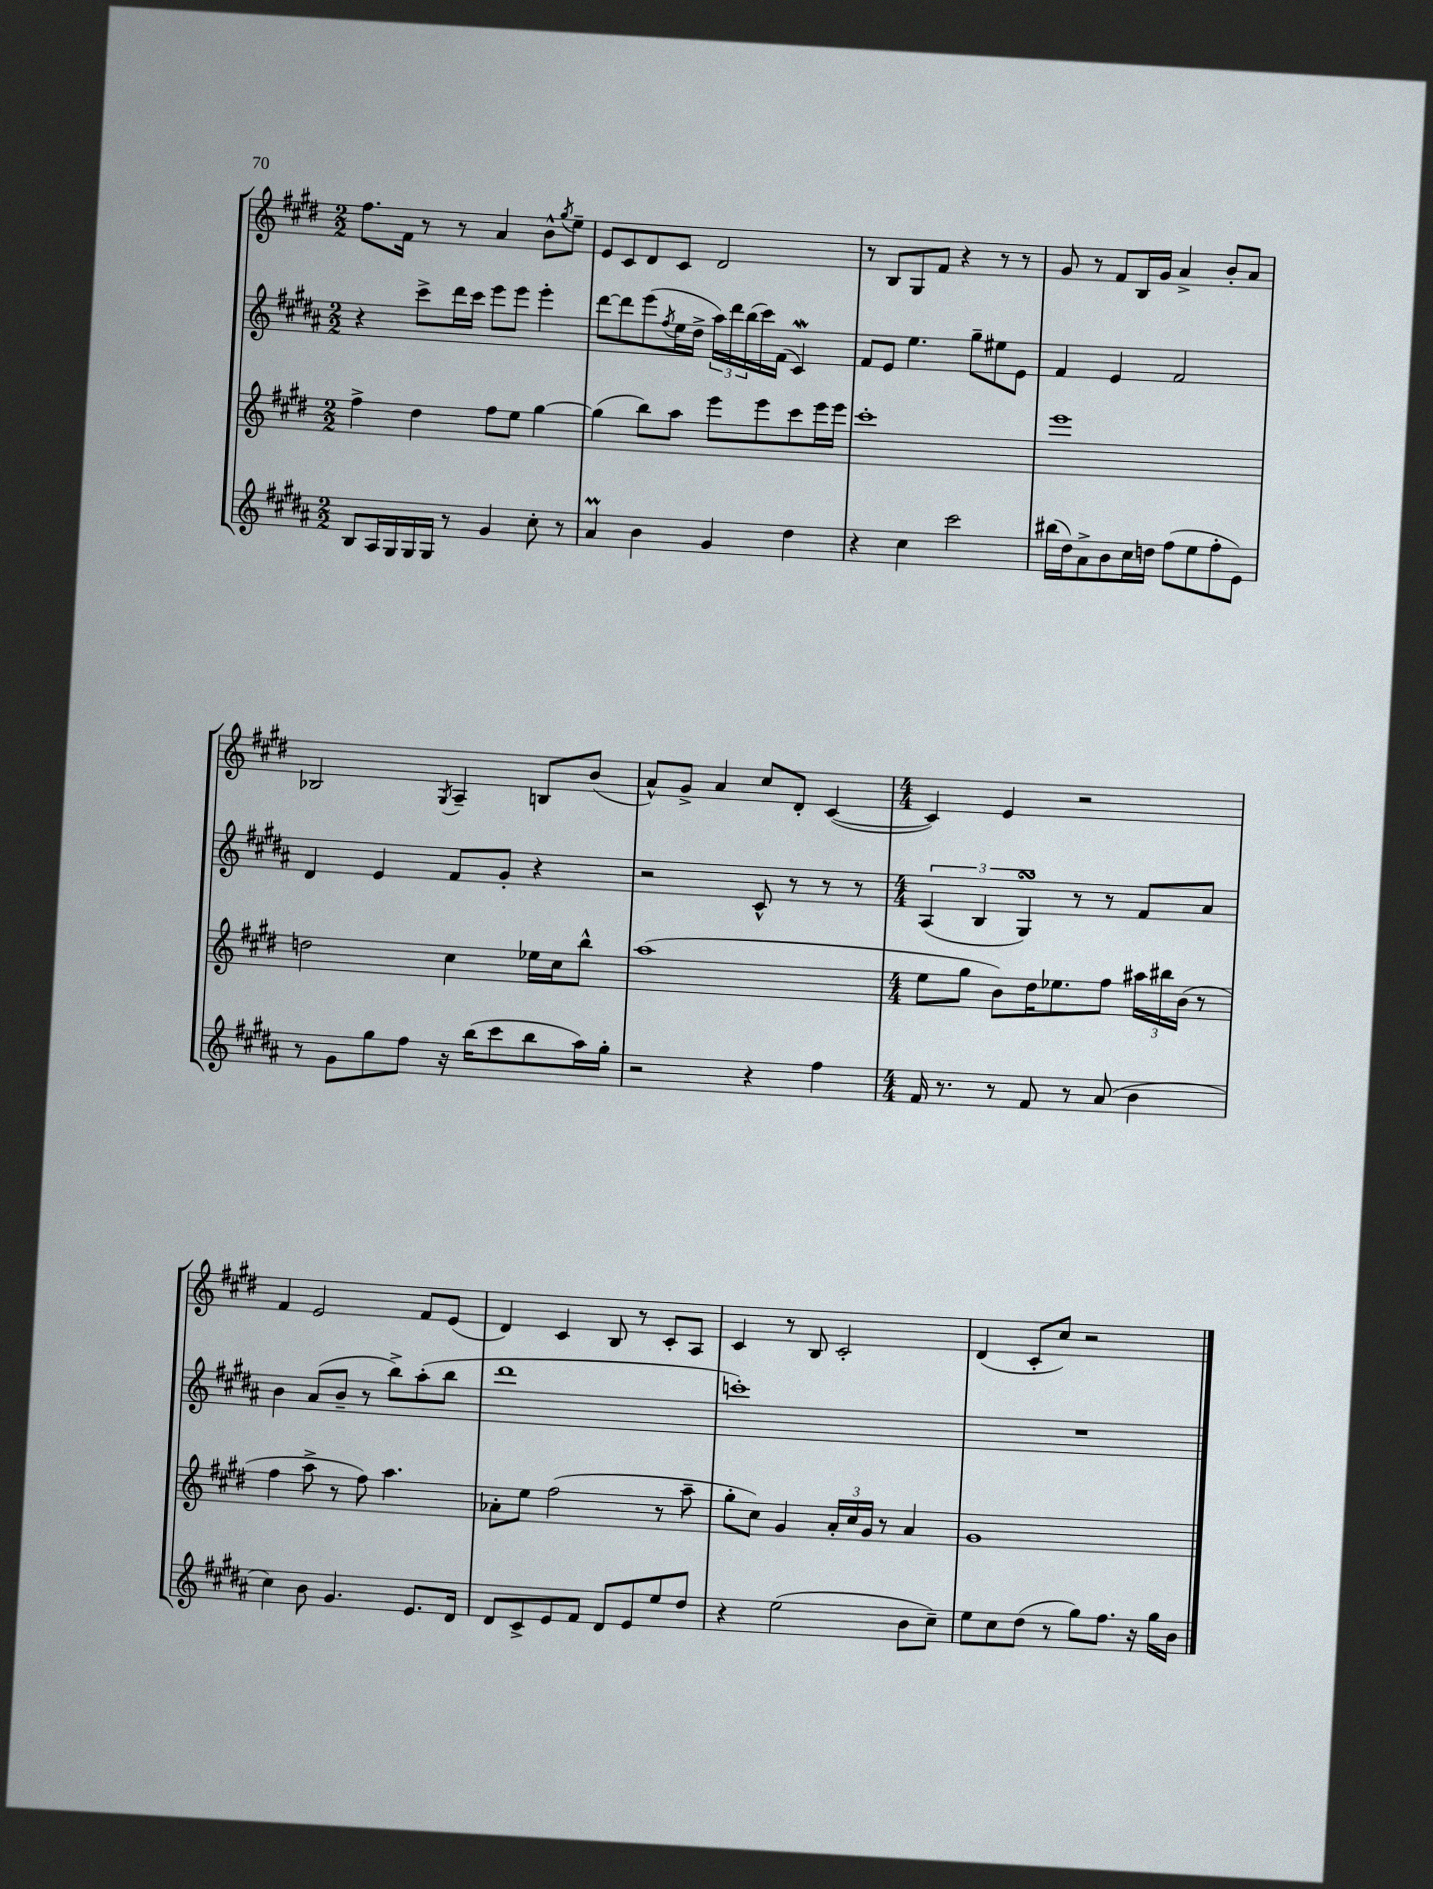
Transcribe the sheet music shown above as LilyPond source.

<<
\new StaffGroup <<
\new Staff = "s0" {
    \clef treble \key e \major \numericTimeSignature \time 2/2
    fis''8. fis'16 r8 r8 a'4 b'8-^ \acciaccatura { gis''8 } e''8-- |
    e'8 cis'8 dis'8 cis'8 dis'2 |
    r8 b8 gis8 fis'8 r4 r8 r8 |
    gis'8 r8 fis'8 b16 gis'16 a'4-> b'8-. a'8 |
    bes2 \acciaccatura { gis8 } a4-- b8 b'8( |
    a'8-^) gis'8-> a'4 cis''8 dis'8-. cis'4~( |
    \numericTimeSignature \time 4/4 cis'4) e'4 r2 |
    fis'4 e'2 fis'8 e'8( |
    dis'4) cis'4 b8 r8 cis'8-. a8 |
    cis'4 r8 b8 cis'2-. |
    dis'4( cis'8-. cis''8) r2 \bar "|." |
}
\new Staff = "s1" {
    \clef treble \key b \major \numericTimeSignature \time 2/2
    r4 cis'''8-> dis'''16 cis'''16 e'''8 e'''8 e'''4-. |
    dis'''8~ dis'''8 e'''8( \acciaccatura { fis''8 } e''16 dis''16-> \tuplet 3/2 { ais''16) dis'''16 b''16( } cis'''16) fis'16( cis'4\mordent) |
    fis'8 e'8 e''4. gis''8-- eis''8 e'8 |
    fis'4 e'4 fis'2 |
    dis'4 e'4 fis'8 gis'8-. r4 |
    r2 cis'8-^ r8 r8 r8 |
    \numericTimeSignature \time 4/4 \tuplet 3/2 { ais4( b4 gis4\turn) } r8 r8 fis'8 ais'8 |
    b'4 ais'8( b'8-- r8 b''8->) ais''8-.( b''8 |
    dis'''1 |
    c'''1-.) |
    R1 \bar "|." |
}
\new Staff = "s2" {
    \clef treble \key e \major \numericTimeSignature \time 2/2
    fis''4-> dis''4 fis''8 e''8 gis''4~ |
    gis''4( b''8) a''8 e'''8 e'''8 cis'''8 e'''16 e'''16 |
    cis'''1-. |
    e'''1 |
    d''2 cis''4 ees''16 cis''16 b''8-^ |
    a''1( |
    \numericTimeSignature \time 4/4 e''8 gis''8 b'8) dis''16 ees''8. fis''8 \tuplet 3/2 { ais''16 bis''16 b'16( } r8 |
    fis''4 a''8-> r8 fis''8) a''4. |
    aes'8-. e''8 fis''2( r8 a''8-- |
    gis''8-. cis''8) gis'4 \tuplet 3/2 { a'16-. cis''16 gis'16 } r8 a'4 |
    gis'1 \bar "|." |
}
\new Staff = "s3" {
    \clef treble \key b \major \numericTimeSignature \time 2/2
    b8 ais16 gis16 gis16 gis16 r8 gis'4 cis''8-. r8 |
    ais'4\prall b'4 gis'4 dis''4 |
    r4 cis''4 cis'''2 |
    bis''16( dis''16) ais'8-> b'8 cis''16 d''16 fis''8( e''8 fis''8-. e'8) |
    r8 gis'8 gis''8 fis''8 r16 b''16( cis'''8 b''8 ais''16) gis''16-. |
    r2 r4 fis''4 |
    \numericTimeSignature \time 4/4 fis'16 r8. r8 fis'8 r8 ais'8( b'4 |
    cis''4) b'8 gis'4. e'8. dis'16 |
    dis'8 cis'8-> e'8 fis'8 dis'8 e'8 e''8 dis''8 |
    r4 e''2( b'8 cis''8--) |
    e''8 cis''8 dis''8( r8 gis''8) fis''8. r16 gis''16 b'16 \bar "|." |
}
>>
>>
\layout { \context { \Score \remove "Bar_number_engraver" } }
